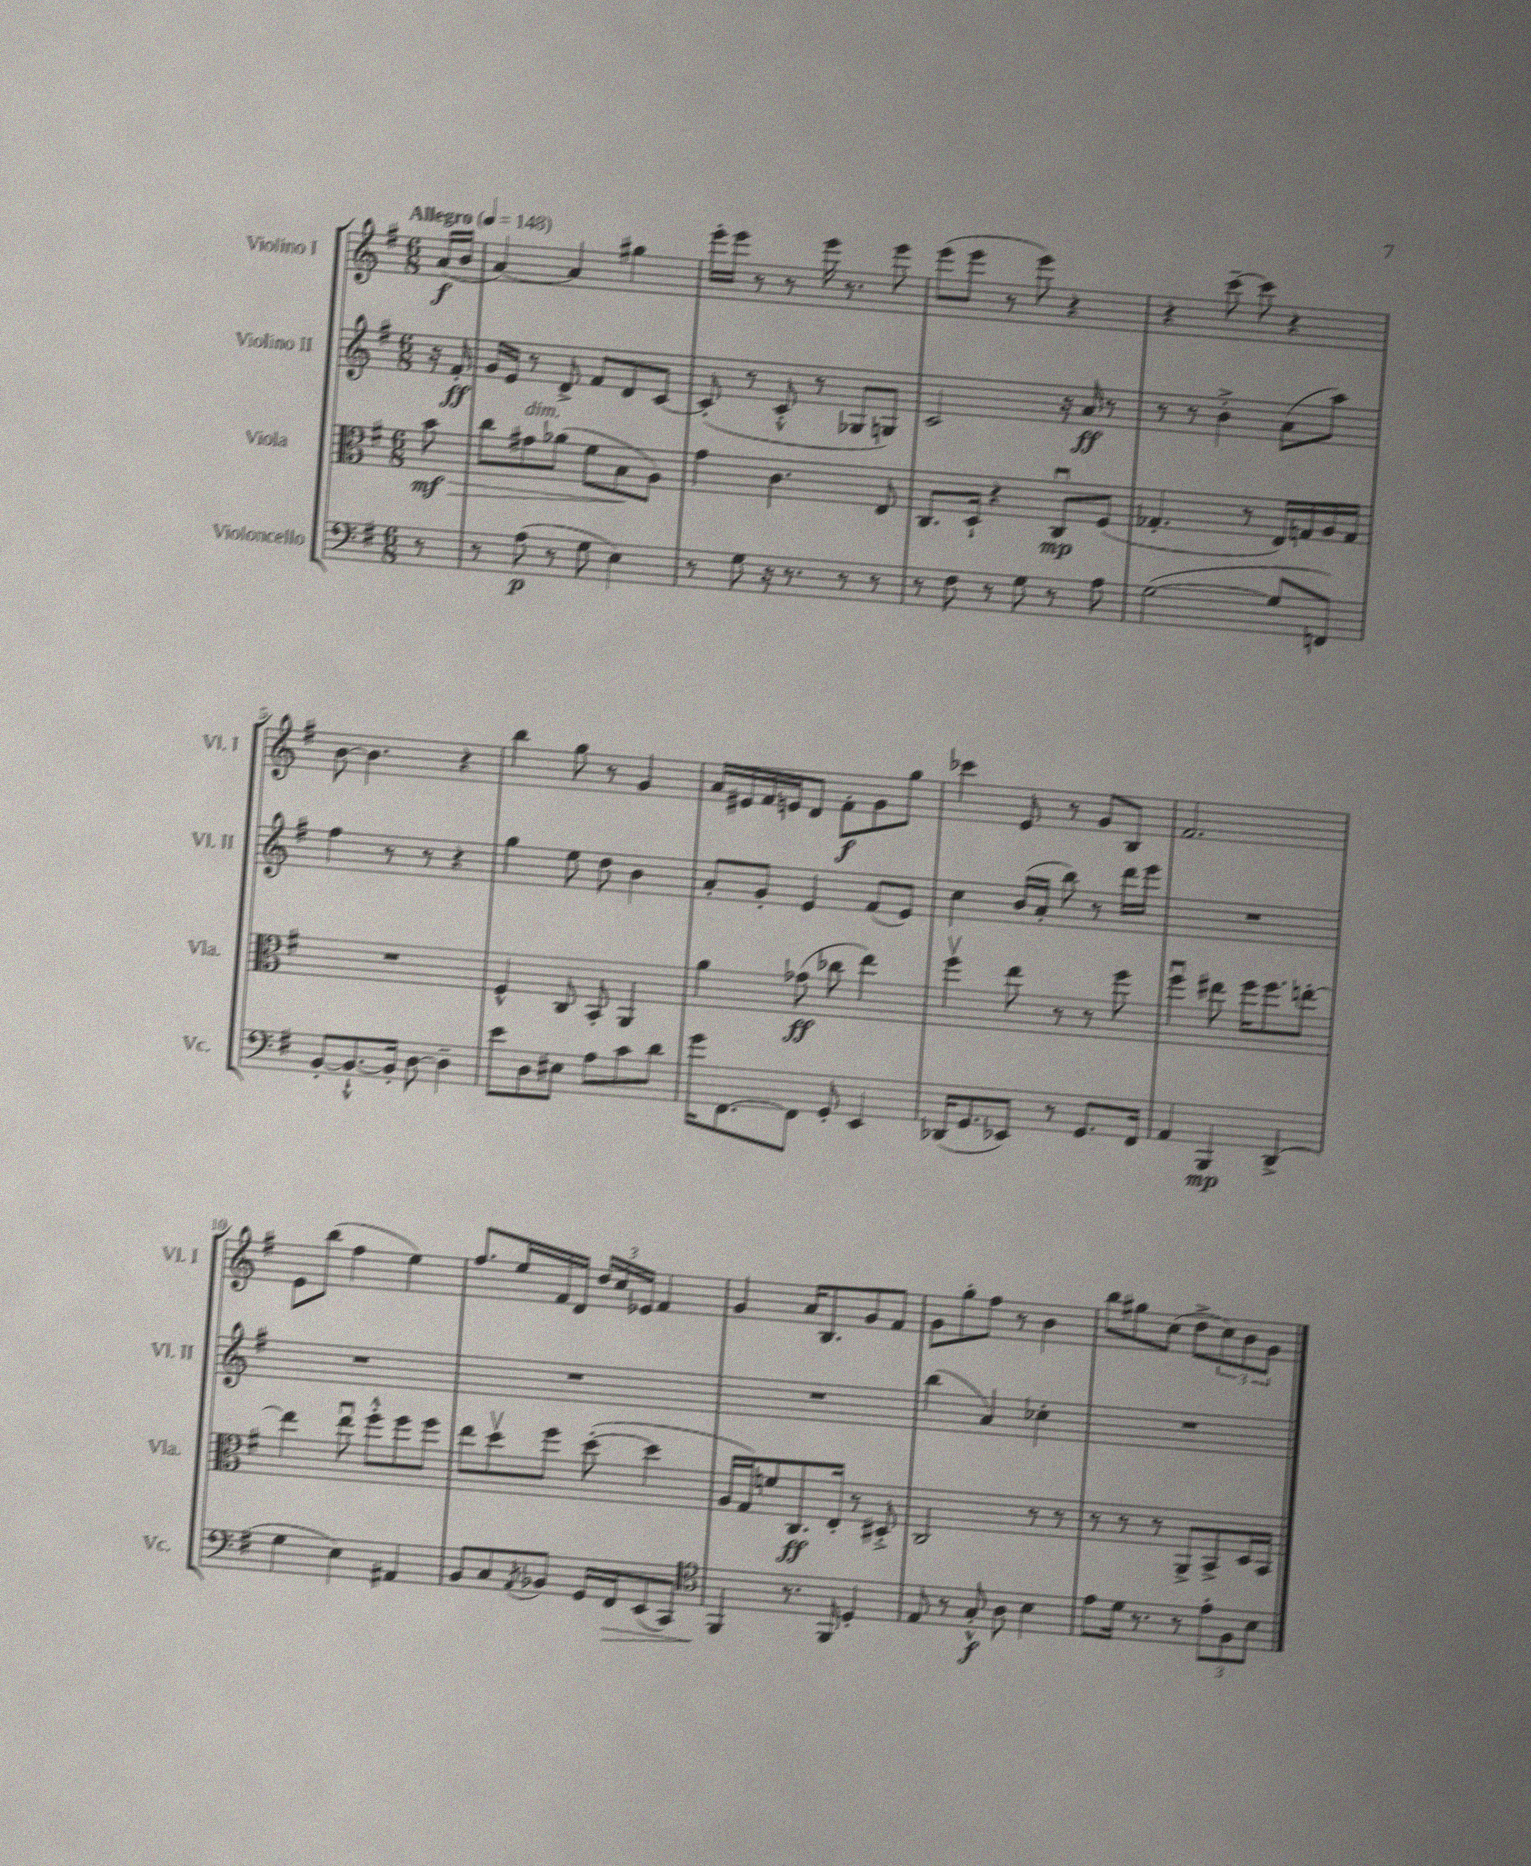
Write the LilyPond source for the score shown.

<<
\new StaffGroup <<
\new Staff = "s0" \with { instrumentName = "Violino I" shortInstrumentName = "Vl. I" } {
    \clef treble \key g \major \numericTimeSignature \time 6/8 \partial 8 \tempo "Allegro" 4 = 148
    a'16\f( b'16 |
    a'4~) a'4 gis''4 |
    e'''16-. e'''16 r8 r8 e'''16 r8. e'''8 |
    e'''8( e'''8 r8 e'''8) r4 |
    r4 c'''8~-- c'''8 r4 |
    b'8~ b'4. r4 |
    b''4 g''8 r8 g'4 |
    a'16 eis'16 fis'16 e'16 d'8 fis'8-.\f g'8 g''8 |
    ces'''4 e'8 r8 g'8 b8 |
    fis'2. |
    e'8 b''8( fis''4 e''4) |
    fis''8. e''16 fis'16 d'16 \tuplet 3/2 { d''16 c''16 ees'16 } fis'4 |
    g'4 a'16 b8. g'8 fis'8 |
    g'8 g''8-. fis''8 r8 b'4 |
    b''8 gis''8 c''8( d''8-> \tuplet 3/2 { c''8) b'8 g'8 } \bar "|." |
}
\new Staff = "s1" \with { instrumentName = "Violino II" shortInstrumentName = "Vl. II" } {
    \clef treble \key g \major \numericTimeSignature \time 6/8 \partial 8
    r16 fis'16-.\ff |
    g'16 e'16 r8 d'8-> fis'8 d'8 c'8~ |
    c'8-.( r8 c'8-.-^ r8 ges8 g8) |
    c'2 r16 a'16\ff r8 |
    r8 r8 b'4-.-> a'8( a''8) |
    fis''4 r8 r8 r4 |
    g''4 e''8 d''8 b'4 |
    a'8-. g'8-. e'4 fis'8( e'8) |
    c''4 b'16( a'16-. b''8) r8 d'''16 e'''16 |
    R2. |
    R2. |
    R2. |
    R2. |
    b''4( a'4) ces''4-. |
    R2. \bar "|." |
}
\new Staff = "s2" \with { instrumentName = "Viola" shortInstrumentName = "Vla." } {
    \clef alto \key g \major \numericTimeSignature \time 6/8 \partial 8
    b'8\mf\> |
    c''8 gis'8^\markup { \italic "dim." } aes'8( fis'8 b8\! a8) |
    g'4 c'4. e8 |
    c8. d16-! r4 c8\downbow\mp fis8( |
    ges4.-. r8 e16) g16 a16 g16 |
    R2. |
    fis4-^ c8 b,8-. a,4 |
    a'4 ges'8\ff( ces''8 e''4) |
    fis''4\upbow e''8 r8 r8 fis''8 |
    fis''4\downbow eis''8 fis''16 fis''8. e''8~-. |
    e''4 e''8\downbow fis''8-.-^ fis''8 fis''8 |
    e''8 d''8\upbow fis''8 d''8~-.( d''4 |
    a16 g16) f'8 c8.\ff e16-. r8 dis8-.-> |
    c2 r8 r8 |
    r8 r8 r8 a,8-> b,8-> d16 b,16 \bar "|." |
}
\new Staff = "s3" \with { instrumentName = "Violoncello" shortInstrumentName = "Vc." } {
    \clef bass \key g \major \numericTimeSignature \time 6/8 \partial 8
    r8 |
    r8 a8\p( r8 g8 e4) |
    r8 g8 r16 r8. r8 r8 |
    r8 fis8 r8 g8 r8 a8 |
    g2~( g8 f,8) |
    b,8~-. b,8.~-!-^ b,16-. d8~ d4-- |
    e'8 d8 eis8 a8 c'8 d'8 |
    g'16 fis,8.~ fis,8 g,8-. e,4 |
    des,16( g,8. ees,8) r8 g,8. fis,16 |
    a,4 b,,4\mp d,4->( |
    g4 e4) ais,4 |
    b,8 c8 \acciaccatura { a,8 } bes,8 g,16 fis,16\> e,8( c,8) |
    \clef tenor fis,4\! r8. fis,16 d4-. |
    e8 r8 g8-.-^\f a8 b4 |
    e'8 d'16 r8. r8 \tuplet 3/2 { e'8-. fis8 b8 } \bar "|." |
}
>>
>>
